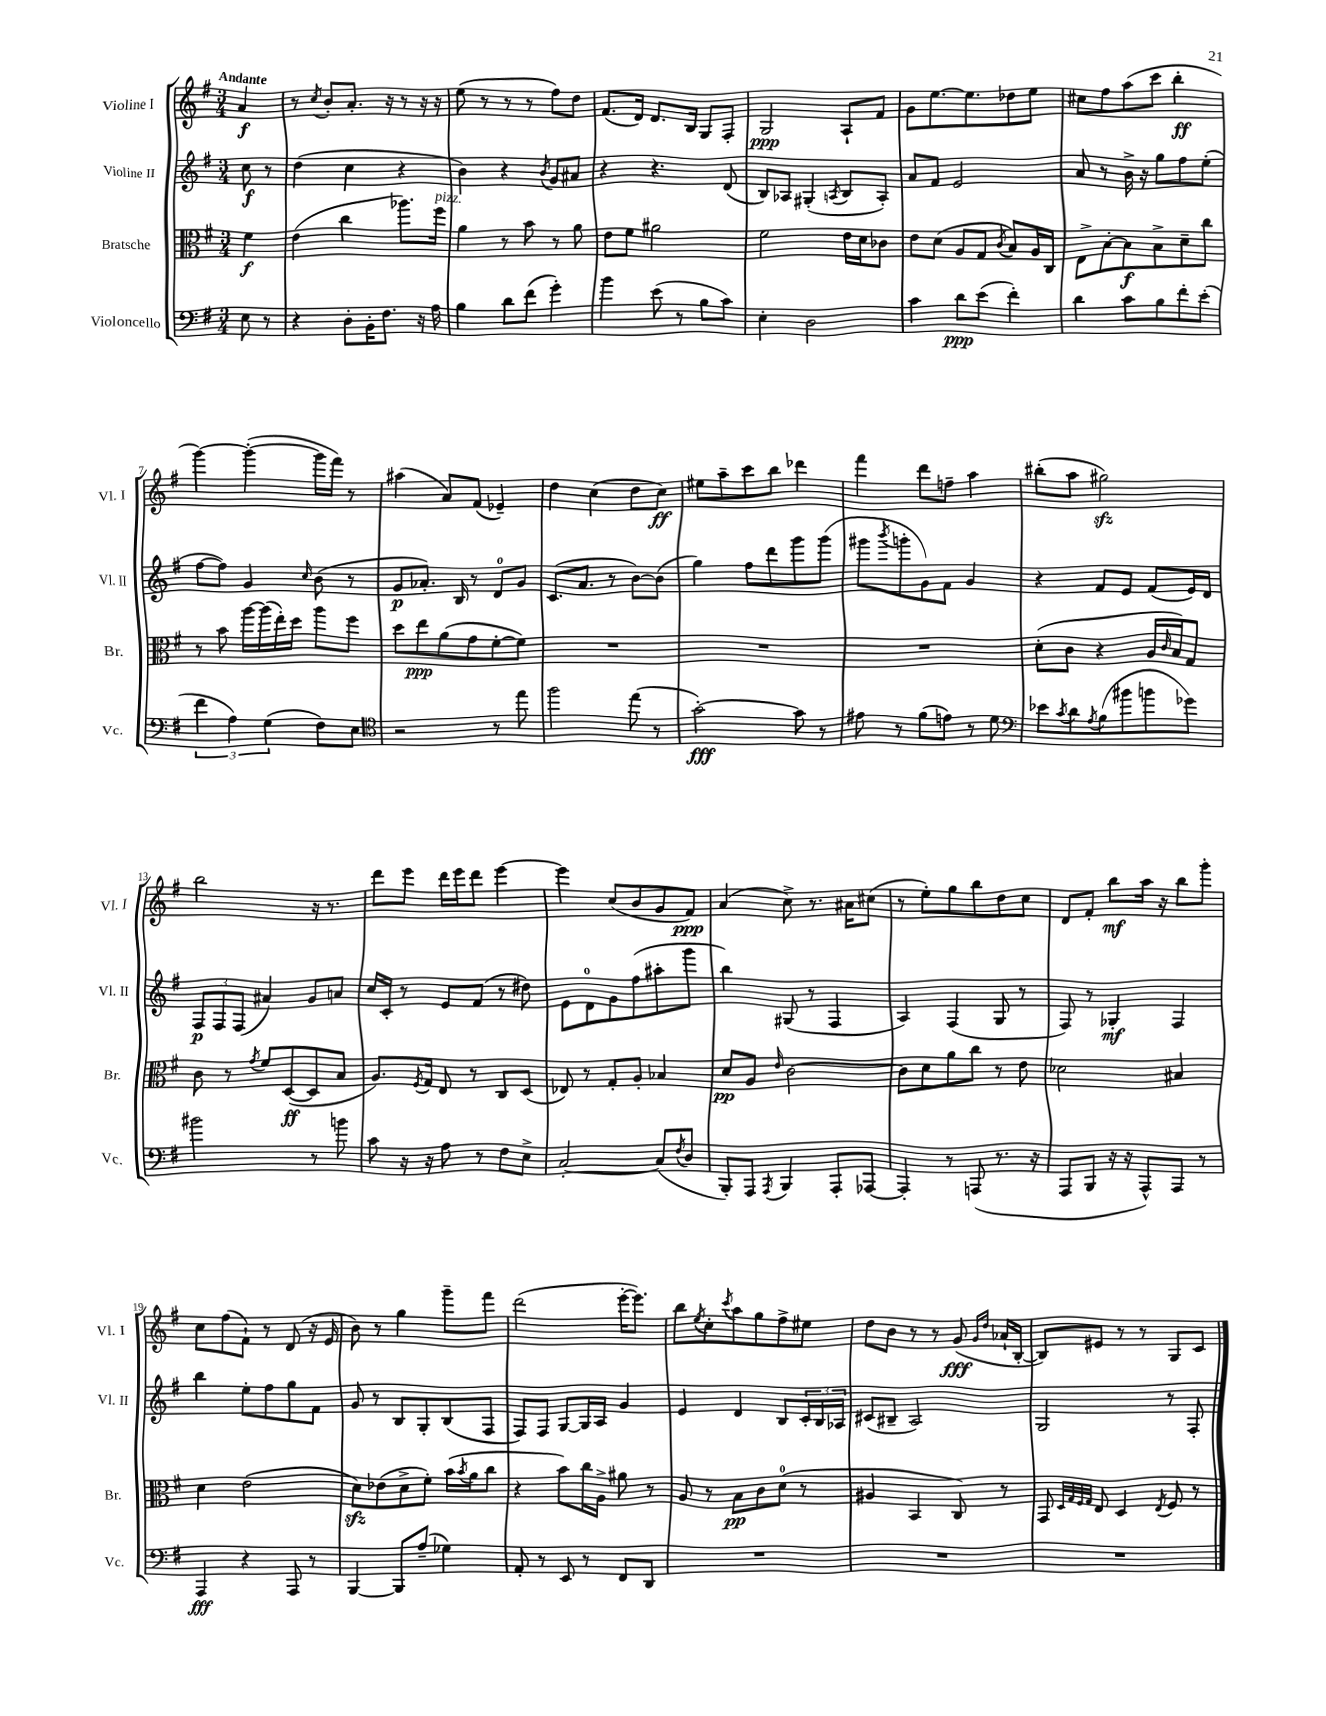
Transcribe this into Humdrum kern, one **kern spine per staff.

**kern	**kern	**kern	**kern
*staff4	*staff3	*staff2	*staff1
*clefF4	*clefC3	*clefG2	*clefG2
*k[f#]	*k[f#]	*k[f#]	*k[f#]
*M3/4	*M3/4	*M3/4	*M3/4
8E	4f#	8cc	4a
8r	.	8r	.
=	=	=	=
4r	(4e	(4dd	8r
.	.	.	8qcc
.	.	.	8b'
8D'	4cc	4cc	8.a'
16BB'	.	.	.
8.F#	.	.	16r
.	8.aa-)	4r	8r
16r	.	.	16r
16A	16ff#	.	16r
=	=	=	=
4B	4a	4b)	(8ee
.	.	.	8r
8d	8r	4r	8r
(8f#	8b	.	8r
.	.	8qb	.
4g')	8r	8g	8ff#)
.	8a	8a#	8dd
=	=	=	=
4b	8e	4r	(8.f#
.	8f#	.	.
.	.	.	16d)
(8e	2a#	4.r	8.d
8r	.	.	.
.	.	.	16B
8B	.	.	8G
8c)	.	(8d	8F#'
=	=	=	=
4E'	2f#	8B)	2G
.	.	8A-	.
2D	.	(4G#'	.
.	.	8qA	.
.	16e	8B	8A`
.	16d	.	.
.	8c-	8A')	8f#
=	=	=	=
4c	8e	8a	8g
.	(8d	8f#	[8.ee
8d	8A	2e	.
.	.	.	8.ee]
(8e	8G	.	.
.	8qc	.	.
4f#')	8B)	.	8dd-
.	16A	.	8ee
.	16C	.	.
=	=	=	=
4d	8E^	8a	8cc#
.	[8B'	8r	8ff#
8c	8B]	16b^	(8aa
.	.	16r	.
8B	8B^	8gg	8ccc
8f#'	8d~	8ff#	4bb'
(8e'	8cc	(8ee'	.
=	=	=	=
6f#	8r	[8ff#	[4ggg)
.	8b	8ff#])	.
6A)	.	.	.
.	[16aa	4g	(4ggg'_
.	(16aa]	.	.
(6G	.	.	.
.	16ee')	.	.
.	16dd	.	.
.	.	16qqcc	.
8F#)	8aa	(8b	16ggg]
.	.	.	16fff#)
8E	8ff#	8r	8r
=	=	=	=
*clefC4	*	*	*
2r	8dd	8g	(4aa#
.	8ee	8.a-')	.
.	(8a	.	8a)
.	.	16B	.
.	8g	8r	(8f#
8r	[8f#'	8d	4e-~)
8ee	8f#])	8g	.
=	=	=	=
2ff#	2.r	(8.c	4dd
.	.	8.a	.
.	.	.	(4cc
.	.	8r	.
(8ee	.	[8b)	8dd
8r	.	(8b]	8cc)
=	=	=	=
[2g')	2.r	4gg)	8ee#
.	.	.	8aa~
.	.	8ff#	8ccc
.	.	8ddd	8bb
8g]	.	8ggg	4ddd-
8r	.	(8ggg	.
=	=	=	=
8e#	2.r	8ggg#	4fff#
.	.	8qbbb	.
8r	.	8ggg'	.
(8f#	.	8g)	8ddd
8e)	.	8f#	8ff~
8r	.	4g	4aa
8d	.	.	.
=	=	=	=
*clefF4	*	*	*
8e-	(8d'	4r	(8bb#'
8qc	.	.	.
8d	8c	.	8aa
8qA	.	.	.
(8B	4r	8f#	2gg#)
8b#	.	8e	.
8b	16A	(8f#	.
.	16qqc	.	.
.	16B)	.	.
8g-)	8G	16e)	.
.	.	16d	.
=	=	=	=
2b#	8c	12F#	2bb
.	.	12F#	.
.	8r	.	.
.	.	(12F#	.
.	8qg	.	.
.	8f#	4a#)	.
.	([8D	.	.
8r	8D]	8g	16r
.	.	.	8.r
8b	8B	8a	.
=	=	=	=
8c	8.A)	16cc	8ddd
.	.	16c'	.
16r	.	8r	8eee
.	8qF#	.	.
16r	16G	.	.
8A	8E	8e	16ddd
.	.	.	16eee
8r	8r	(8f#	8ddd
8F#	8C	8r	[4eee
8E^	(8D	8dd#)	.
=	=	=	=
[2C'	8E-)	8e	4eee]
.	8r	8d	.
.	8G'	8g	(8cc
.	8A'	(8ff#	8b
(8C]	4B-	8aa#'	8g
8qF#	.	.	.
8D	.	8ggg	8f#)
=	=	=	=
8BBB')	8d	4bb)	(4a
8AAA	8A	.	.
8qAAA	16qqe	.	.
4BBB	[2c	(8G#	8cc^)
.	.	8r	8.r
8AAA'	.	4F#	.
.	.	.	16a#
[8AAA-	.	.	(8cc#
=	=	=	=
4AAA-']	8c]	4A)	8r
.	8d	.	8ee')
8r	8a	(4F#	8gg
(8AAA	8cc	.	8bb
8.r	8r	8G	8dd
.	8e	8r	8cc
16r	.	.	.
=	=	=	=
8AAA	2d-	8F#)	8d
8BBB	.	8r	8f#'
16r	.	4G-'	8bb
16r	.	.	.
8AAA^^)	.	.	16aa
.	.	.	16r
8AAA	4B#	4F#	8bb
8r	.	.	8ggg'
=	=	=	=
4AAA	4d	4bb	8cc
.	.	.	(8ff#
4r	(2e	8ee'	8f#`)
.	.	8ff#	8r
8AAA	.	8gg	(8d
8r	.	8f#	16r
.	.	.	16e
=	=	=	=
[4BBB	8d)	8g	8b)
.	(8e-	8r	8r
8BBB]	8d^	8B	4gg
(8A~	8f#')	8G'	.
4G-)	(16b	(8B	8ggg~
.	8qb	.	.
.	16a	.	.
.	8cc	8F#	8fff#
=	=	=	=
8AA'	4r	8F#)	(2ddd
8r	.	8F#	.
8EE	8b)	[8G	.
8r	16cc	16G]	.
.	16A^	16A	.
8FF#	8a#	4g	[16eee'
.	.	.	8.eee])
8DD	8r	.	.
=	=	=	=
2.r	8A	4e	8bb
.	.	.	8qee
.	8r	.	8cc'
.	.	.	8qccc
.	8B	4d	8aa
.	8c	.	8gg
.	(8d	8B	8ff#^
.	8r	24c'	8ee#
.	.	24B	.
.	.	24A-	.
=	=	=	=
2.r	4A#	(8c#	8dd
.	.	8B#~	8b
.	4BB	2A)	8r
.	.	.	8r
.	8C)	.	(8g
.	.	.	16qqg
.	.	.	16qqdd
.	8r	.	16a-`
.	.	.	[16B'
=	=	=	=
2.r	8GG	2G	8B])
.	32qqD	.	.
.	32qqG	.	.
.	32qqF#	.	.
.	32qqG	.	.
.	8E	.	8e#
.	4D	.	8r
.	.	.	8r
.	8qE	.	.
.	8F#	8r	8G
.	8r	8F#'	8c
==	==	==	==
*-	*-	*-	*-
